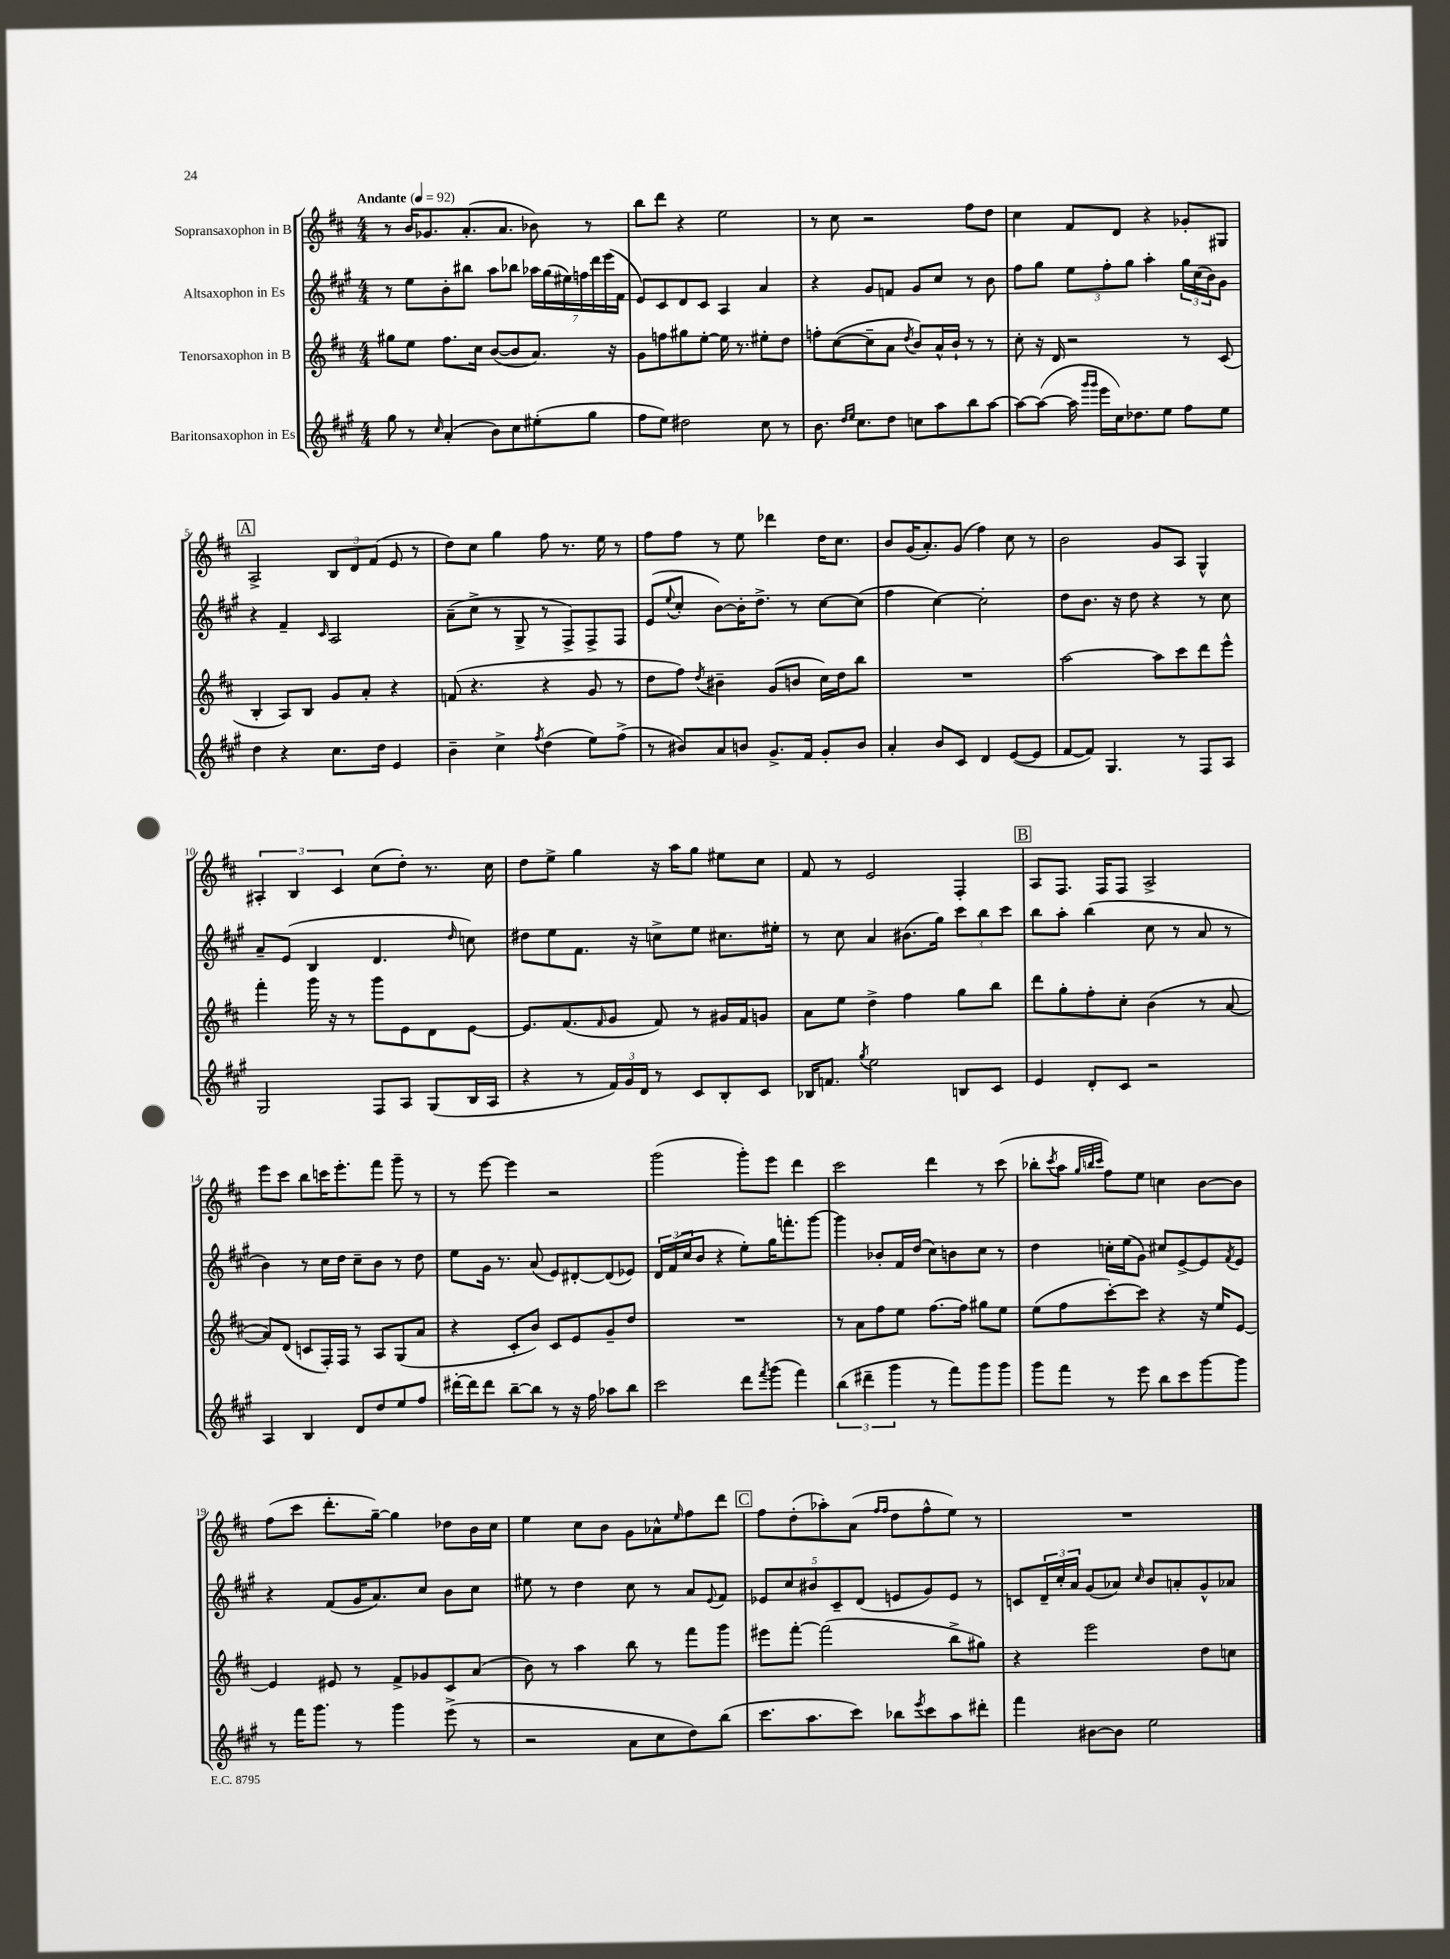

**kern	**kern	**kern	**kern
*staff4	*staff3	*staff2	*staff1
*clefG2	*clefG2	*clefG2	*clefG2
*k[f#c#g#]	*k[f#c#]	*k[f#c#g#]	*k[f#c#]
*M4/4	*M4/4	*M4/4	*M4/4
*MM92	*MM92	*MM92	*MM92
8gg#\	8gg#\L	8r	8r
8r	8ee\J	8ee\L	16b/LK
.	.	.	8.g-/
16qqcc#/	.	.	.
(4a'/	8.ff#\L	8b'\	.
.	.	8bb#\J	(8.a'/
.	16cc#\Jk	.	.
8b\L)	([8b/L	8aa\L	.
.	.	.	8.a/J
8cc#\	8b/]	8bb-\J	.
(8ee#'\	8.a/J)	28aa-\LL	8b-\)
.	.	(28gg#\	.
.	.	28ee#\)	.
.	.	28ff\	.
8gg#\J	.	.	8r
.	.	28ddd\	.
.	.	(28eee\	.
.	16r	.	.
.	.	28f#\JJ	.
=	=	=	=
8ff#\L	8g\L	8e/L)	8bb\L
8ee\J)	8ff\	8c#/	8ddd\J
2dd#\	8gg#\	8d/	4r
.	[8ee'\J	8c#/J	.
.	16ee\]	4A/	2ee\
.	8.r	.	.
8cc#\	8ee#'\L	4a/	.
8r	8dd\J	.	.
=	=	=	=
8.b\	8ff'\L	4r	8r
.	([8cc#\	.	8cc#\
16qqdd/LL	.	.	.
16qqee/JJ	.	.	.
8.cc#\L	.	.	.
.	8cc#~\]	8g#/L	2r
8dd\J	8a\J	8f/J	.
.	8qdd/	.	.
8cc\L	8b/L)	8g#/L	.
8aa\	16a^^/L	8cc#/J	.
.	16b`/JJ	.	.
8bb\	8r	8r	8ff#\L
[8aa\J	8r	8b\	8dd\J
=	=	=	=
8aa\_L	8cc#'\	8ff#\L	4cc#\
(8aa\_J	16r	8gg#\J	.
.	16d/	.	.
16aa\]	2r	12ee\L	8f#/L
16qqggg#/LL	.	.	.
16qqggg#/JJ	.	.	.
16eee\LL	.	.	.
.	.	12ff#'\	.
16cc#\J)	.	.	8d/J
.	.	12gg#\J	.
8.dd-\	.	.	.
.	.	4aa'\	4r
8ee\J	.	.	.
8ff#\L	8r	24gg#\LL	8g-'/L
.	.	(24cc#\	.
.	.	24b\J)	.
8ee\J	(8c#/	8g#\J	8G#/J
=	=	=	=
4dd\	4B'/	4r	2A^/
4r	8A/L)	4f#~/	.
.	8B/J	.	.
.	.	16qqc#/	.
8.cc#\L	8g/L	2A/	12B/L
.	.	.	12d/
.	8a'/J	.	.
.	.	.	(12f#/J
16dd\Jk	.	.	.
4e/	4r	.	8e/
.	.	.	8r
=	=	=	=
4b~\	(8f/	(8a~\L	8dd\L)
.	4.r	8cc#^\J	8cc#\J
4cc#^\	.	8r	4gg\
.	.	8G#^/	.
8qff#/	.	.	.
(4dd\	4r	8r	8ff#\
.	.	8F#^/L)	8.r
8ee\L)	8g/	8F#^/	.
.	.	.	16ee\
(8ff#^\J	8r	8F#/J	8r
=	=	=	=
8r	8dd\L	(8e/L	8ff#\L
.	.	8qqee/	.
8b#/L)	8ff#\J)	8cc#'/J	8ff#\J
.	8qdd/	.	.
8a/	4b#~\	[8b\L)	8r
8b/J	.	16b'\]K	8ee\
.	.	8.dd^\J	.
8.g#^/L	(8g/L	.	4ddd-\
.	8b/J	8r	.
16f#/Jk	.	.	.
8g#'/L	16cc#\LL)	[8cc#\L	16dd\LK
.	16dd\J	.	8.cc#\J
8b/J	8bb\J	(8cc#\]J	.
=	=	=	=
4a'/	1r	4ff#\	8b/L
.	.	.	(16g/K
.	.	.	8.a'/)
8b/L	.	[4cc#\)	.
8c#/J	.	.	(8g/J
4d/	.	2cc#'\]	4ff#\)
([8e/L	.	.	8cc#\
8e/]J	.	.	8r
=	=	=	=
[8f#/L	[2aa\	8dd\L	2b\
8f#/]J)	.	8.b\J	.
4.G#/	.	.	.
.	.	16r	.
.	.	8dd\	.
.	8aa\]L	4r	8g/L
8r	8ccc#\	.	8A/J
8F#/L	8ddd\	8r	4G^^/
8A/J	8eee^^\J	8cc#\	.
=	=	=	=
2G#/	4fff#'\	8a~/L	6A#'/
.	.	(8e/J	.
.	.	.	6B/
.	16ggg\	4B/	.
.	16r	.	.
.	.	.	6c#/
.	8r	.	.
8F#/L	8ggg\L	4.d/	(8cc#\L
8A/J	8e\	.	8dd'\J)
(8G#/L	8d\	.	8.r
.	.	16qqdd/	.
16B/L	[8e\J	8cc\)	.
16A/JJ	.	.	16cc#\
=	=	=	=
4r	8.e/]L	8dd#\L	8dd\L
.	.	8ee\	8ee^\J
.	(8.f#/	.	.
8r	.	8.f#\J	4gg\
.	16qqf#/	.	.
24f#/LL)	8g/J	.	.
24g#/	.	.	.
.	.	16r	.
24d/JJ	.	.	.
8r	8f#/)	8cc^\L	16r
.	.	.	16aa\LK
8c#/L	8r	8ee\J	8gg\J
8B'/	16g#/LL	8.cc#\L	8ee#\L
.	16f#/J	.	.
8c#/J	8g/J	.	8cc#\J
.	.	16ee#'\Jk	.
=	=	=	=
16B-/LK	8a\L	8r	8f#/
8.f/J	.	.	.
.	8ee\J	8cc#\	8r
8qgg#/	.	.	.
2ee\	4dd^\	4a/	2e/
.	4ff#\	(8.b#\L	.
.	.	16gg#\Jk)	.
8B/L	8gg\L	12ccc#\L	4F#'/
.	.	12bb\	.
8c#/J	8bb\J	.	.
.	.	12ccc#\J	.
=	=	=	=
4e/	8ddd\L	8bb\L	8A/L
.	8gg'\	8aa'\J	8.F#/J
8d'/L	8ff#'\	(4bb\	.
.	.	.	16F#/LK
8c#/J	8cc#'\J	.	8F#/J
2r	(4b\	8cc#\	2A^/
.	.	8r	.
.	8r	8a/	.
.	[8a/	8r	.
=	=	=	=
4A/	8a/]L)	4b\)	8eee\L
.	(8d/J	.	8ccc#\J
4B/	8c/L	8r	8bb\L
.	16F#'/L)	16cc#\LL	16ccc\K
.	16F#/JJ	16dd\JJ	8.eee'\
8d/L	8r	8cc#~\L	.
8dd/	8A/L	8b\J	8fff#\J
8ee/	(8G/	8r	8ggg~\
8ff#/J	8a/J	8dd\	8r
=	=	=	=
[16ddd#'\LL	4r	8ee\L	8r
16ddd#\]J	.	.	.
8ddd#\J	.	16g#\Jk	[8eee\
.	.	8.r	.
[8bb~\L	8c#'/L	.	4eee\]
8bb\]J	8b/J)	(8a/	.
8r	8c#/L	8e/L)	2r
16r	8e/	[8d#'/	.
16ff#\	.	.	.
8aa-\L	8g~/	(8d#/]	.
8bb\J	8dd/J	8e-/J)	.
=	=	=	=
2ccc#\	1r	24d/LL	(2ggg\
.	.	(24f#/	.
.	.	24cc#/J	.
.	.	8b/J	.
.	.	4r	.
8ddd\L	.	8ee'\L)	8ggg'\L)
8qfff#/	.	.	.
(8ggg#\J	.	16gg#\K	8eee\J
.	.	8.fff'\	.
4fff#\)	.	.	4ddd\
.	.	[8ggg#\J	.
=	=	=	=
(6bb\	8r	4ggg#\]	2ccc#\
.	8a\L	.	.
6ddd#~\	.	.	.
.	8ff#\	8b-'/L	.
6ggg#\	.	.	.
.	8ee\J	16f#/L	.
.	.	(16dd/JJ	.
8r	[8.ff#\L	8cc#\L)	4ddd\
8fff#\L)	.	8b\	.
.	16ff#\]Jk	.	.
8ggg#\	8gg#\L	8cc#\J	8r
8ggg#\J	8ee\J	8r	(8ccc#\
=	=	=	=
8ggg#\L	(8ee\L	4dd\	8bb-'\L
.	.	.	8qccc#/
8fff#\J	8ff#\	.	8aa\J
.	.	.	32qqgg/LLL
.	.	.	32qqbb/
.	.	.	32qqccc#/JJJ
8r	[8ccc#'\)	16cc'\LL	8ff#\L)
.	.	(16ee\J	.
8eee\	8ccc#\]J	8g#\J)	8ee\J
8bb\L	4r	8cc#/L	4cc\
8ccc#\	.	[8e^/	.
[8ggg#\	16r	8e/]	[8b\L
.	16ee/LK	.	.
.	.	8qf#/	.
8ggg#\]J	[8e/J	8e/J	8b\]J
=	=	=	=
8r	4e/]	4r	(8ff#\L
16fff#\LK	.	.	8ccc#\J
8.ggg#\J	.	.	.
.	8e#/	(8f#/L	8.ddd'\L
8r	8r	16g#/K	.
.	.	8.a/)	[16gg~\Jk)
4ggg#\	8f#^/L	.	4gg\]
.	8g-/	8cc#/J	.
(8eee^\	8c#/	8b\L	8dd-\L
8r	(8a/J	8cc#\J	16b\L
.	.	.	16cc#\JJ
=	=	=	=
2r	8b\)	8ee#\	4ee\
.	8r	8r	.
.	4aa\	4dd\	8cc#\L
.	.	.	8b\J
8a\L	8bb\	8cc#\	8g\L
8cc#\	8r	8r	8a-^^\
.	.	.	16qqee/
8dd\)	8fff#\L	8a/L	8ff#\
.	.	8qqe/	.
(8bb\J	8ggg\J	8f#/J	8ddd\J
=	=	=	=
8.ccc#\L	8eee#\L	10e-/L	8ff#\L
.	.	10cc#/	.
.	[8fff#'\J	.	(8dd'\
8.aa\	.	.	.
.	.	10b#/	.
.	(2fff#\]	.	8aa-'\)
.	.	10c#~/	.
8ccc#\J)	.	.	(8a\J
.	.	(10d/J	.
.	.	.	16qqff#/LL
.	.	.	16qqff#/JJ
8bb-\L	.	8e/L	8dd\L
8qeee/	.	.	.
8ccc#\	.	8g#/)	8ff#^^\
8aa\	8bb^\L	8e/J	8ee\J)
8ddd#'\J	8gg#\J)	8r	8r
=	=	=	=
4fff#\	4r	8c/L	1r
.	.	24d~/L	.
.	.	24cc#'/	.
.	.	24a/JJ	.
[8b#\L	2eee\	(8g#/L	.
8b#\]J	.	8a-/J)	.
.	.	16qqcc#/	.
2ee\	.	8b/L	.
.	.	8a'/	.
.	8dd\L	8g#^^/	.
.	8cc\J	8a-/J	.
==	==	==	==
*-	*-	*-	*-
